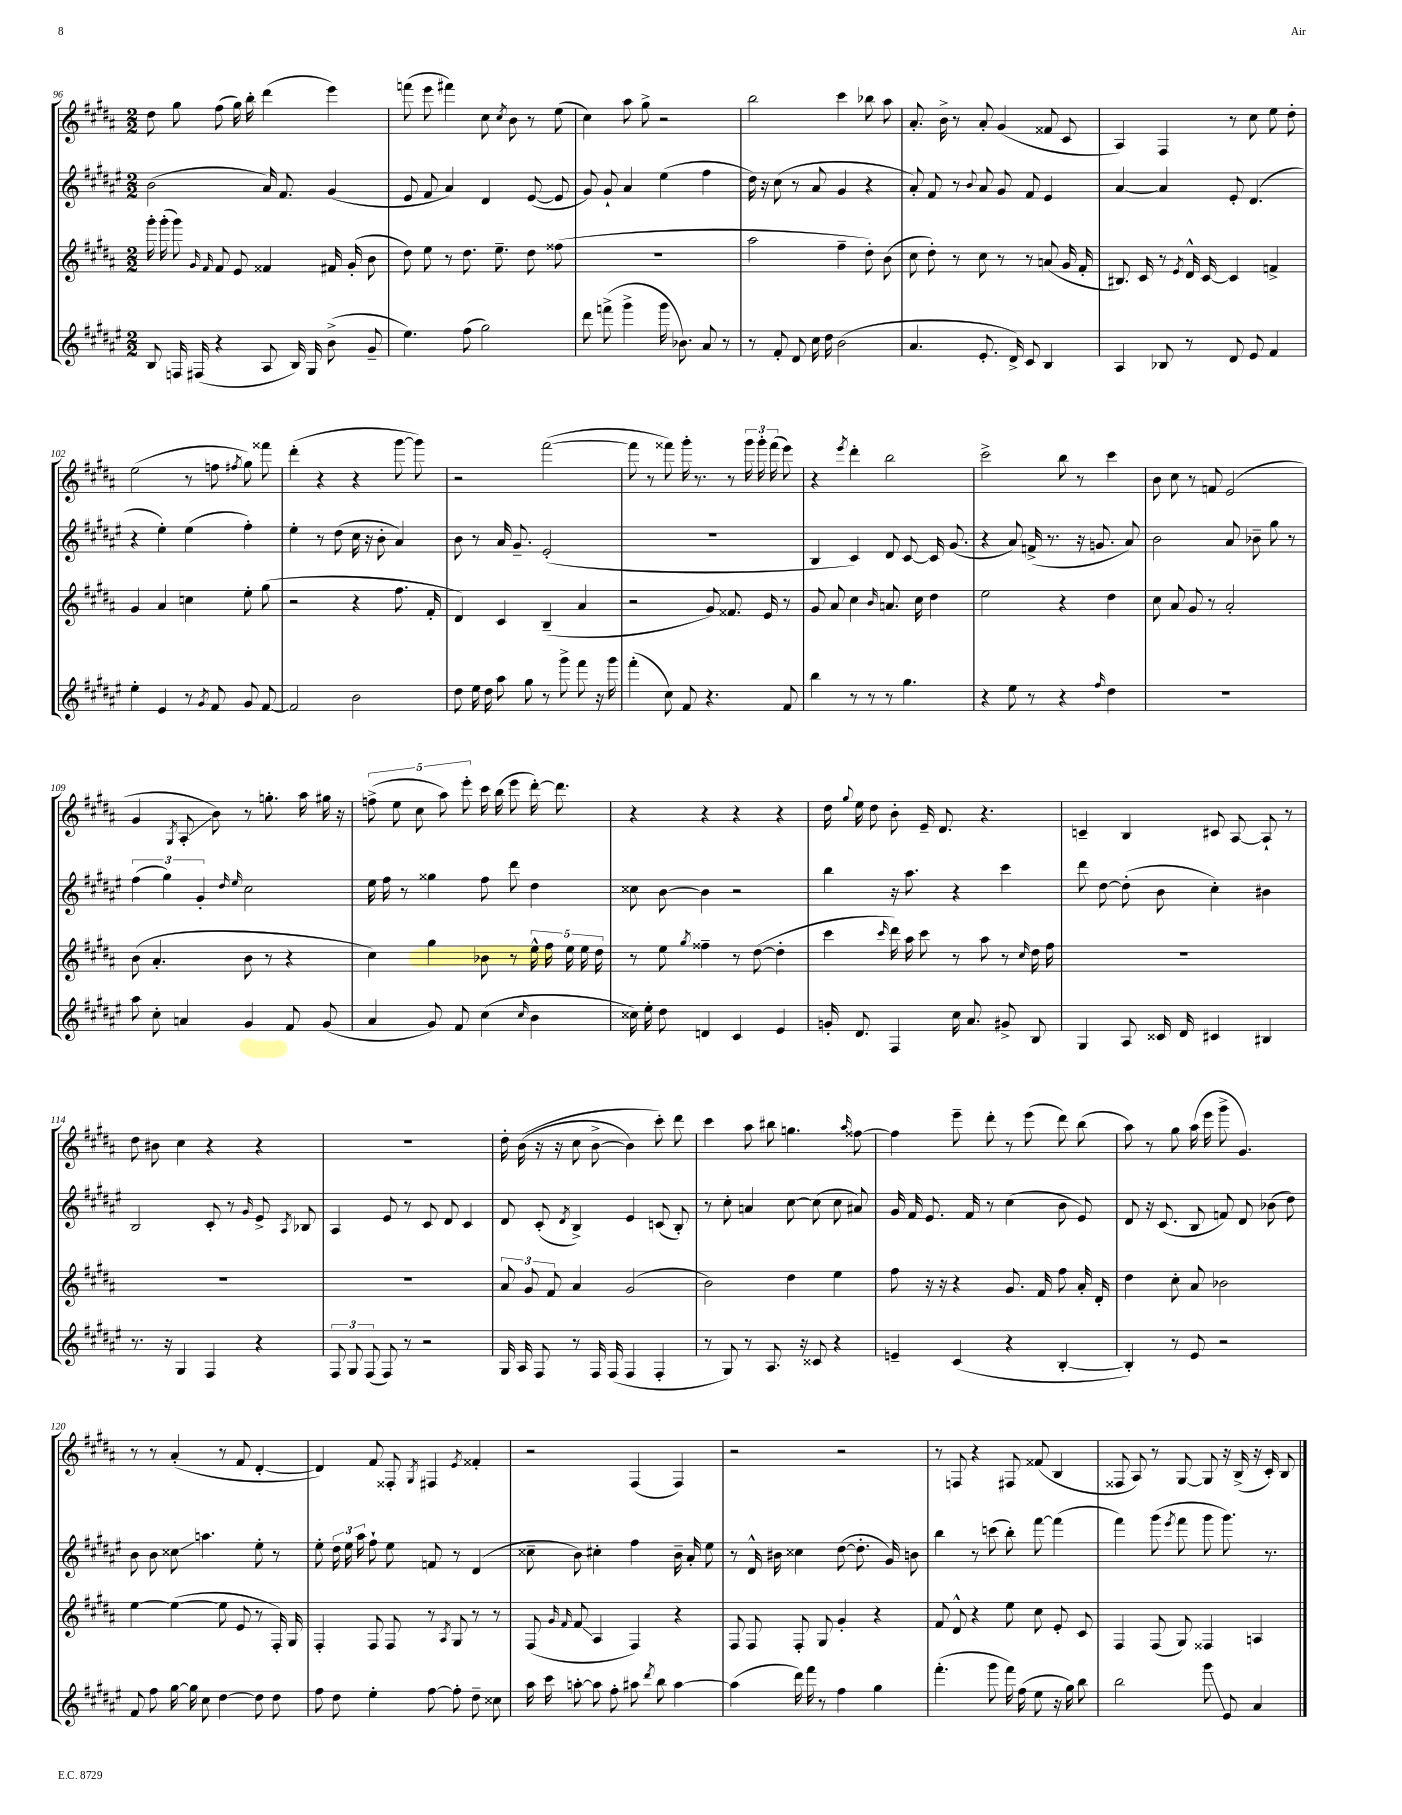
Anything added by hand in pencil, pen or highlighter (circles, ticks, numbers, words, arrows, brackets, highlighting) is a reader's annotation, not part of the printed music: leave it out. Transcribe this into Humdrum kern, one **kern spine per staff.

**kern	**kern	**kern	**kern
*staff4	*staff3	*staff2	*staff1
*clefG2	*clefG2	*clefG2	*clefG2
*k[f#c#g#d#a#e#]	*k[f#c#g#d#a#]	*k[f#c#g#d#a#e#]	*k[f#c#g#d#a#]
*M2/2	*M2/2	*M2/2	*M2/2
8B/	16ggg#'\	(2b\	8dd#\
.	(16ggg#'\	.	.
16F/	8ggg#\)	.	8gg#\
(16F#/	.	.	.
.	16qqg#/	.	.
.	16qqf#/	.	.
4r	8f#/	.	(8ff#\
.	8e/	.	16gg#\)
.	.	.	16bb'\
8A#/	4f##/	16a#/)	(4ddd#\
.	.	8.f#/	.
16B/)	.	.	.
16G#/	.	.	.
(8b^\	16f#/	(4g#/	4eee\)
.	(16g#'/	.	.
8g#~/	8b\	.	.
=	=	=	=
4.ee#\)	8dd#\)	8e#/	(8fff\
.	8ee\	8f#/	8eee\
.	8r	4a#/)	4fff#\)
(8ff#\	8.dd#\	.	.
2gg#\)	.	4d#/	8cc#\
.	8.ee~\	.	.
.	.	.	8qcc#/
.	.	.	8b\
.	8dd#\	([8e#/	8r
.	(8ff##\	8e#/]	(8ee\
=	=	=	=
8ddd#\	1r	8g#/)	4cc#\)
(8fff^\	.	8g#`/	.
4ggg#^\	.	4a#/	8aa#\
.	.	.	8gg#^\
16ggg#\	.	(4ee#\	2r
8.b-\)	.	.	.
8a#/	.	4ff#\	.
8r	.	.	.
=	=	=	=
8r	2aa#\	16dd#\)	2bb\
.	.	16r	.
8f#'/	.	(8cc#\	.
8d#/	.	8r	.
16cc#\	.	8a#/	.
16dd#\	.	.	.
(2b\	4ff#~\	4g#/	4ccc#\
.	8dd#'\)	4r	8bb-\
.	(8b\	.	8aa#\
=	=	=	=
4.a#/	8cc#\	8a#'/)	8.a#'/
.	8dd#'\)	8f#/	.
.	.	.	16b^\
.	8r	8r	8r
.	.	8qqb/	.
8.e#'/	8cc#\	8a#/	8a#'/
.	8r	8g#/	(4g#/
16d#^/)	.	.	.
8c#/	8r	8f#/	.
4B/	(8a/	4e#/	8f##/
.	16g#/	.	8c#/
.	16f#'/	.	.
=	=	=	=
4A#/	8.B#/)	[4a#/	4A#/)
.	16c#/	.	.
8B-/	8r	4a#/]	4F#/
.	8qe/	.	.
8r	16d#^^/	.	.
.	[16c#/	.	.
8d#/	4c#/]	8e#'/	8r
8e#/	.	(4.d#/	8cc#\
4f#/	4f^/	.	8ee\
.	.	.	8dd#'\
=	=	=	=
4ee#'\	4g#/	4r	(2ee\
4e#/	4a#/	4ee#'\)	.
8r	4cc\	(4ee#\	8r
8qg#/	.	.	.
8f#/	.	.	8ff\
.	.	.	8qff#/
8g#/	8ee'\	4ff#'\)	8gg#\)
[8f#/	(8gg#\	.	8fff##\
=	=	=	=
2f#/]	2r	4ee#'\	(4ddd#'\
.	.	8r	4r
.	.	(8dd#\	.
2b\	4r	16cc#\	4r
.	.	16r	.
.	.	8b'\	.
.	8.ff#\	4a#/)	[8ggg#\
.	.	.	8ggg#\])
.	16f#'/	.	.
=	=	=	=
8dd#\	4d#/)	8b\	2r
16ee#\	.	8r	.
16dd#\	.	.	.
8aa#\	4c#/	16a#/	.
.	.	8.g#~/	.
8gg#\	.	.	.
8r	(4B~/	(2e#'/	([2fff#\
8ggg#^\	.	.	.
8fff#\	4a#/	.	.
16r	.	.	.
16ggg#\	.	.	.
=	=	=	=
(4fff#'\	2r	1r	8fff#\]
.	.	.	8r
8cc#\)	.	.	8fff##\)
8f#/	.	.	16ggg#'\
.	.	.	8.r
4.r	8g#/)	.	.
.	8.f##/	.	8r
.	.	.	24ggg#\
.	.	.	24ggg#'\
.	16e/	.	.
.	.	.	(24fff##\
8f#/	8r	.	8eee\)
=	=	=	=
4bb\	8g#/	4B/	4r
.	8a#/	.	.
.	.	.	8qeee/
8r	4cc#\	4c#/)	4ddd#'\
8r	.	.	.
.	16qqb/	.	.
8r	8.a/	8d#/	2bb\
4.gg#\	.	[8c#/	.
.	16cc#\	.	.
.	4dd#\	16c#/]	.
.	.	(8.g#/	.
=	=	=	=
4r	2ee\	4r	2ccc#^\
8ee#\	.	8a#/)	.
8r	.	(16f^/	.
.	.	8.r	.
4r	4r	.	8bb\
.	.	16r	8r
.	.	8.g/	.
16qqff#/	.	.	.
4dd#\	4dd#\	.	4ccc#\
.	.	8a#/)	.
=	=	=	=
1r	8cc#\	2b\	8b\
.	8a#/	.	8cc#\
.	8g#/	.	8r
.	8r	.	8f/
.	2a#'/	8a#/	(2e/
.	.	8b-~\	.
.	.	8gg#\	.
.	.	8r	.
=	=	=	=
8aa#\	(8b\	(6ff#\	4g#/
8cc#'\	4.a#'/	.	.
.	.	6gg#\)	.
.	.	.	8qG#/
4a/	.	.	8A#'/
.	.	6g#'/	.
.	.	.	8b\)
.	.	16qqdd#/	.
.	.	16qqee#/	.
4g#/	8b\	2cc#\	8r
.	8r	.	8.gg'\
8f#/	4r	.	.
.	.	.	16aa#\
(8g#/	.	.	16gg#\
.	.	.	16r
=	=	=	=
4a#/	4cc#\)	16ee#\	(10ff^\
.	.	16ff#\	.
.	.	.	10ee\
.	.	8r	.
.	.	.	10cc#\
8g#/)	4gg#\	4gg##\	.
.	.	.	10aa#\)
8f#/	.	.	.
.	.	.	10eee'\
(4cc#\	8b-\	8ff#\	16ccc#\
.	.	.	(16bb\
.	8r	8ddd#\	8eee\
16qqcc#/	.	.	.
4b\	20ee^^\	4dd#\	[16ddd#'\)
.	20ff#\	.	.
.	.	.	8.ddd#\]
.	20ee\	.	.
.	20ee\	.	.
.	20dd#\	.	.
=	=	=	=
16cc##\)	8r	8cc##\	4r
16ee#'\	.	.	.
8dd#\	8ee\	[8b\	.
.	8qgg#/	.	.
4d/	4ff##~\	4b\]	4r
4c#/	8r	2r	4r
.	([8dd#\	.	.
4e#/	4dd#'\]	.	4r
=	=	=	=
16g'/	4ccc#\	4bb\	16dd#\
.	.	.	8qqgg#/
8.d#/	.	.	16ee\
.	.	.	8dd#\
.	16qqccc#/	.	.
4F#/	16ddd#\)	16r	8b'\
.	16aa#\	8.aa#\	.
.	8ccc#\	.	16e~/
.	.	.	8.d#/
16cc#\	8r	4r	.
8.a#/	.	.	.
.	8aa#\	.	4.r
8g#^/	8r	4ccc#\	.
.	16qqcc#/	.	.
8B/	16dd#\	.	.
.	16ff#\	.	.
=	=	=	=
4G#/	1r	8ddd#\	4c~/
.	.	[8dd#\	.
8A#/	.	(8dd#'\]	4B/
16c##/	.	8b\	.
16d#/	.	.	.
4c#/	.	4cc#'\)	8c#/
.	.	.	[8A#/
4B#/	.	4b#\	8A#`/]
.	.	.	8r
=	=	=	=
8.r	1r	2B/	8dd#\
.	.	.	8b#\
16r	.	.	.
4G#/	.	.	4cc#\
4F#/	.	8c#'/	4r
.	.	8r	.
.	.	16qqg#/	.
4r	.	8e#^/	4r
.	.	8qA#/	.
.	.	8B-/	.
=	=	=	=
12F#/	1r	4A#/	1r
12G#/	.	.	.
(12F#/	.	.	.
8F#/)	.	8e#/	.
8r	.	8r	.
2r	.	8c#/	.
.	.	8d#/	.
.	.	4c#/	.
=	=	=	=
16G#/	12a#/	8d#/	16dd#'\
16A#/	.	.	&((16b\
.	12g#/	.	.
8F#/	.	(8c#'/	16r
.	12f#/	.	.
.	.	.	16r
.	.	8qd#/	.
8r	4a#/	4B^/)	8cc#\
16F#/	.	.	[8b^\
(16F#/	.	.	.
4F#/	(2g#/	4e#/	4b\])
4F#'/	.	(8c/	8ccc#'\&)
.	.	8B'/)	8ddd#\
=	=	=	=
8r	2b\)	8r	4ccc#\
8G#/)	.	8cc#'\	.
8r	.	4a/	8aa#\
8.A#/	.	.	8bb#\
.	4dd#\	[8cc#\	4.gg\
16r	.	.	.
8c##/	.	(8cc#\]	.
4r	4ee\	8cc#\	.
.	.	.	16qqaa#/
.	.	8a#/)	[8ff##\
=	=	=	=
4e~/	8ff#\	16g#/	4ff##\]
.	.	16f#/	.
.	16r	8.e#/	.
.	16r	.	.
(4c#/	4r	.	8eee~\
.	.	16f#/	.
.	.	8r	8ddd#'\
4r	8.g#/	(4cc#\	8r
.	.	.	(8eee\
.	16f#/	.	.
[4B'/	8ff#\	8b\	8ddd#\)
.	16a#'/	8e#/)	(8bb\
.	16d#'/	.	.
=	=	=	=
4B'/])	4dd#\	8d#/	8aa#\)
.	.	16r	8r
.	.	(8.c#/	.
8r	8cc#'\	.	8gg#\
8e#/	8a#/	8B/	(16aa#\
.	.	.	16eee\
2r	2b-\	8f/)	8ggg#^\
.	.	8d#/	4.g#/)
.	.	(8b-\	.
.	.	8dd#\)	.
=	=	=	=
8f#/	[4ee\	8b\	8r
8ff#\	.	8b\	8r
[16gg#\	(4ee\_	8cc##\	(4a#'/
16gg#\]	.	.	.
8cc#\	.	4.aa\	.
[4dd#\	8ee\]	.	8r
.	8e/	.	8f#/
8dd#\]	8r	8ee#'\	[4d#'/
8dd#\	16F#'/)	8r	.
.	16G#/	.	.
=	=	=	=
8ff#\	4F#'/	8ee#'\	4d#/])
8dd#\	.	24dd#\	.
.	.	24ee#\	.
.	.	24aa#\	.
4ee#'\	8F#/	8ff#`\	8f#/
.	8F#/	8ee#\	8F##'/
.	.	.	8qG#/
[8ff#\	8r	8f/	4F#/
.	8qA#/	.	.
8ff#'\]	8G#/	8r	.
.	.	.	8qe/
8dd#~\	8r	(4d#/	4f##'/
8cc##\	8r	.	.
=	=	=	=
16aa#\	(8F#/	8cc##~\	2r
16ccc#\	.	.	.
.	16qqg#/	.	.
.	16qqf#/	.	.
[8aa'\	8f#/	8b\)	.
8aa\]	4A#/	4cc#'\	.
8ff#'\	.	.	.
8aa#\	4F#/)	4ff#\	(4F#/
8qddd#/	.	.	.
8bb\	.	.	.
[4aa#\	4r	16b~\	4F#/)
.	.	16a#'/	.
.	.	8ee#\	.
=	=	=	=
(4aa#\]	8F#/	8r	2r
.	8F#/	16d#^^/	.
.	.	16b#\	.
16ddd#\)	8F#'/	4cc##\	.
16fff#\	.	.	.
8r	8G#/	.	.
4ff#\	4g#'/	([8dd#\	2r
.	.	8.dd#'\]	.
4gg#\	4r	.	.
.	.	16g#/)	.
.	.	8b\	.
=	=	=	=
(4.fff#'\	8f#/	4bb\	8r
.	8d#^^/	.	8F/
.	4r	8r	4r
8ggg#\	.	(8ccc\	.
16fff#\)	8ee\	8bb'\)	8F#/
(16ff#\	.	.	.
8ee#\	8cc#\	[8fff#\	(8f##/
16r	8e'/	(4fff#\]	4B/
16gg#\)	.	.	.
8bb\	8c#/	.	.
=	=	=	=
2bb\	4F#/	4fff#\)	8F##/
.	.	.	8A#/)
.	(8F#/	(8ggg#\	8r
.	.	8qeee#/	.
.	8G#/)	8fff#\	[8G#/
8ggg#\	4F##/	8ggg#\	8G#/]
8e#/	.	8.ggg#\)	16r
.	.	.	(16B^/
4a#/	4A/	.	16r
.	.	8.r	16c#'/)
.	.	.	8B/
==	==	==	==
*-	*-	*-	*-
